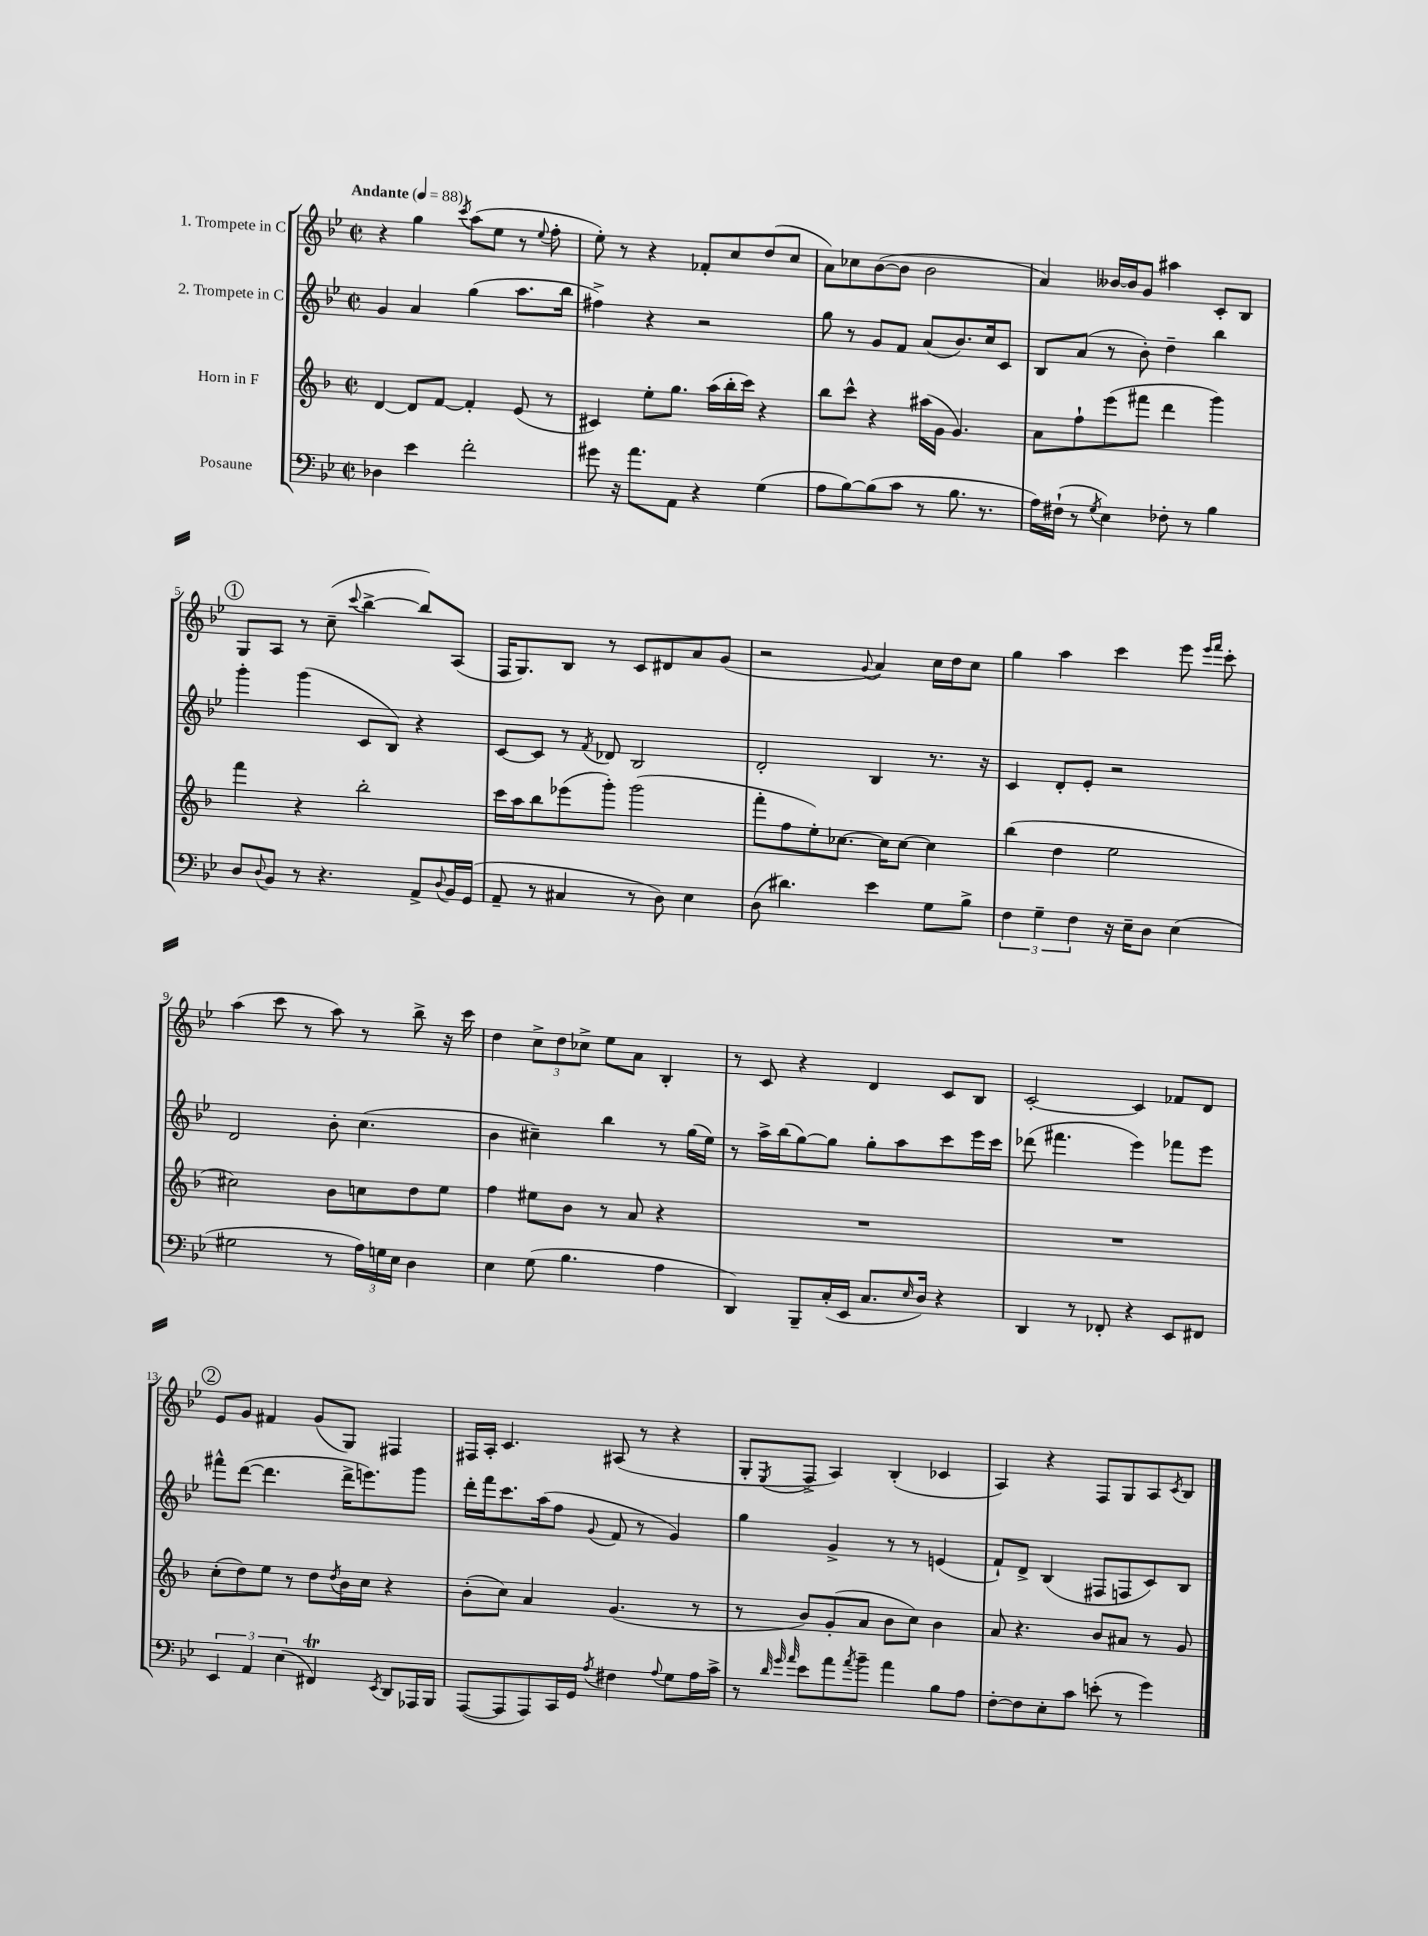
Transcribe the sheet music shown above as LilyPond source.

<<
\new StaffGroup <<
\new Staff = "s0" \with { instrumentName = "1. Trompete in C" } {
    \clef treble \key bes \major \defaultTimeSignature \time 2/2 \tempo "Andante" 4 = 88
    r4 g''4 \acciaccatura { c'''8 } a''8( ees''8 r8 \appoggiatura { ees''8 } f''8-. |
    ees''8-.) r8 r4 fes'8-. c''8 d''8( c''8 |
    a'8) ces''8 bes'8~( bes'8 bes'2 |
    a'4) beses'16~ beses'16 g'8 ais''4 c'8-. bes8 |
    \mark \markup { \circle "1" } g8 a8 r8 c''8--( \appoggiatura { c'''8 } bes''4~-> bes''8) a8( |
    f16 g8.) bes8 r8 c'8 dis'8 a'8 g'8( |
    r2 \appoggiatura { g'8 } a'4) c''16 d''16 c''8 |
    g''4 a''4 c'''4 ees'''8 \grace { ees'''16 f'''16 } c'''8-. |
    a''4( c'''8 r8 a''8) r8 bes''8-> r16 c'''16 |
    d''4 \tuplet 3/2 { c''8-> d''8 ces''8-> } ees''8 a'8 bes4-. |
    r8 c'8 r4 d'4 c'8 bes8 |
    c'2~-. c'4 fes'8 d'8 |
    \mark \markup { \circle "2" } ees'8 g'8 fis'4 g'8( g8) fis4 |
    fis16 a16-. c'4. ais8( r8 r4 |
    g8-. \acciaccatura { ees8 } f8-> a4) bes4-.( ces'4 |
    a4) r4 f8 g8 a8 \acciaccatura { c'8 } bes8 \bar "|." |
}
\new Staff = "s1" \with { instrumentName = "2. Trompete in C" } {
    \clef treble \key bes \major \defaultTimeSignature \time 2/2
    g'4 a'4 g''4( a''8. bes''16 |
    fis''4->) r4 r2 |
    g''8 r8 g'8 f'8 a'8( bes'8.) c''16 c'8 |
    bes8 a'8( r8 bes'8-.) d''4-- bes''4 |
    \mark \markup { \circle "1" } g'''4-. g'''4( c'8 bes8) r4 |
    c'8~ c'8 r8 \acciaccatura { f'8 } des'8 bes2 |
    d'2-. bes4 r8. r16 |
    c'4 d'8-. ees'8-. r2 |
    d'2 bes'8-. c''4.( |
    bes'4 cis''4--) bes''4 r8 g''16( ees''16) |
    r8 a''16-> bes''16( g''8~) g''8 g''8-. a''8 c'''8 ees'''16 c'''16 |
    des'''8( fis'''4. ees'''4) fes'''8 ees'''8 |
    \mark \markup { \circle "2" } fis'''8-^ d'''8~( d'''4. d'''16-> e'''8.) g'''8 |
    d'''16-. f'''16 c'''8. a''16( f''8 \appoggiatura { g'8 } f'8 r8 g'4) |
    g''4 g'4-> r8 r8 e'4( |
    f'8-!) d'8-> bes4( fis8 f8 c'8) bes8 \bar "|." |
}
\new Staff = "s2" \with { instrumentName = "Horn in F" } {
    \clef treble \key f \major \defaultTimeSignature \time 2/2
    d'4~ d'8 f'8~ f'4-. e'8( r8 |
    cis'4) e''8-. g''8. a''16( bes''16-. c'''16) r4 |
    bes''8 c'''8-^ r4 ais''16( g'16 g'4.) |
    a'8 f''8-! e'''8( fis'''8 d'''4 g'''4) |
    \mark \markup { \circle "1" } f'''4 r4 bes''2-. |
    c'''16 a''16 bes''8 ees'''8( g'''8-.) g'''2( |
    f'''8-. f''8 e''8-.) ces''8.~ ces''16 ces''8~ ces''4 |
    bes''4( d''4 e''2 |
    cis''2) bes'8 c''8 d''8 e''8 |
    f''4 eis''8 bes'8 r8 a'8 r4 |
    R1 |
    R1 |
    \mark \markup { \circle "2" } c''8-.( d''8) e''8 r8 d''8 \acciaccatura { d''8 } bes'16 c''16 r4 |
    bes'8-.( c''8) a'4 g'4.( r8 |
    r8 bes'8) g'8-.( a'8 bes'8 c''8) bes'4 |
    a'8 r4. bes'8 ais'8 r8 g'8 \bar "|." |
}
\new Staff = "s3" \with { instrumentName = "Posaune" } {
    \clef bass \key bes \major \defaultTimeSignature \time 2/2
    des4 ees'4 f'2-. |
    gis'8 r16 a'8. a,8 r4 g4( |
    a8 bes8~) bes8( c'8 r8 bes8. r8. |
    a16) fis16-!( r8 \acciaccatura { g8 } ees4) fes8-. r8 bes4 |
    \mark \markup { \circle "1" } d8 \appoggiatura { d8 } bes,8 r8 r4. a,8-> \appoggiatura { d8 } bes,16 g,16( |
    a,8-- r8 cis4 r8 d8) ees4 |
    d8( dis'4.) ees'4 g8 bes8-> |
    \tuplet 3/2 { f4 g4-- f4 } r16 ees16-- d8 ees4( |
    gis2 r8 \tuplet 3/2 { a16) g16 ees16 } d4 |
    ees4 g8( bes4. a4 |
    d,4) bes,,8-- c16-.( ees,16 c8. \grace { ees16 } d16) r4 |
    d,4 r8 fes,8-. r4 ees,8 fis,8 |
    \mark \markup { \circle "2" } \tuplet 3/2 { ees,4 a,4 ees4( } fis,4\trill) \acciaccatura { ees,8 } d,8 aes,,16 bes,,16 |
    a,,8~( a,,8 a,,8) c,16 g,16 \acciaccatura { a8 } fis4 \appoggiatura { a8 } g8 a16 c'16-> |
    r8 \grace { d'32 g'32 a'32 } ees'8 a'8 \acciaccatura { a'8 } bes'8-- a'4 bes8 a8 |
    f8~-. f8 ees8-. c'8 e'8-.( r8 g'4) \bar "|." |
}
>>
>>
